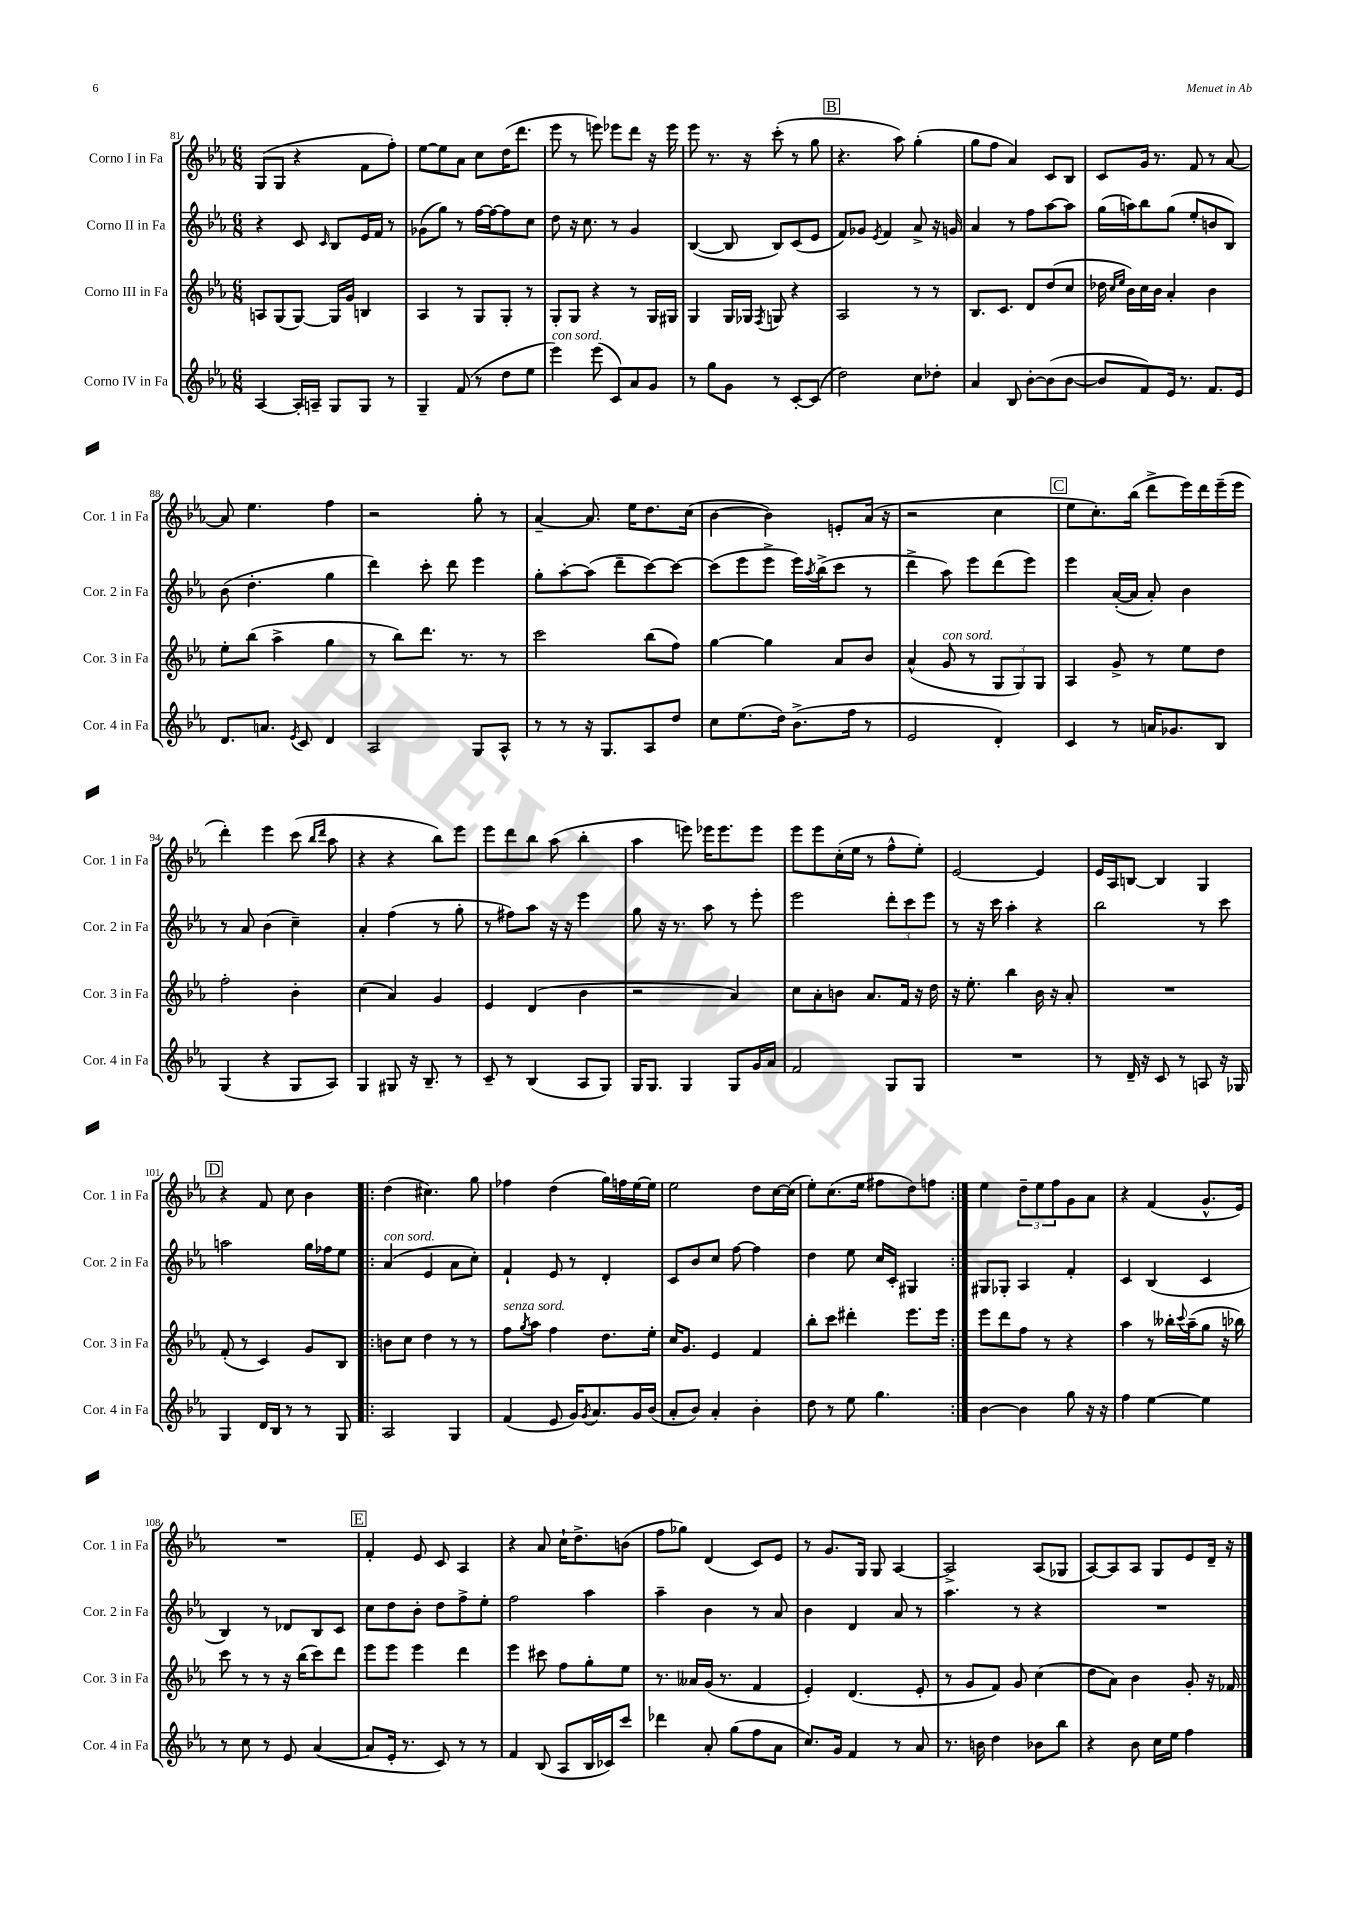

**kern	**kern	**kern	**kern
*staff4	*staff3	*staff2	*staff1
*clefG2	*clefG2	*clefG2	*clefG2
*k[b-e-a-]	*k[b-e-a-]	*k[b-e-a-]	*k[b-e-a-]
*M6/8	*M6/8	*M6/8	*M6/8
[4A-	8A	4r	(8G
.	(8G	.	8G
16A-']	[8G)	8c	4r
16A~	.	.	.
.	.	16qqc	.
8G	16G]	8B-	.
.	16g	.	.
8G	4B	16e-	8f
.	.	16f	.
8r	.	8r	8ff')
=	=	=	=
4G~	4A-	(8g-	[8ee-
.	.	8gg)	8ee-]
(8f	8r	8r	8a-
8r	8G	[16ff	8cc
.	.	16ff_	.
8dd	8G'	8ff]	(16dd
.	.	.	8.ddd
8ee-	8r	8cc	.
=	=	=	=
4eee-)	8G'	8dd	8eee-
.	8G	16r	8r
.	.	8.cc	.
(8eee-	4r	.	8eee)
8c)	.	8r	8eee-
8a-	8r	4g	8ddd
8g	16G	.	16r
.	16G#	.	16eee-
=	=	=	=
8r	4G	([4B-	8eee-
8gg	.	.	8.r
8g	16G	8B-]	.
.	16G-	.	16r
.	8qF	.	.
8r	8G	8B-)	(8ccc'
[8c'	4r	(8c	8r
(8c]	.	8e-	8gg
=	=	=	=
2dd)	2A-	8f)	4.r
.	.	8g-	.
.	.	8qe-	.
.	.	4f	.
.	.	.	8aa-)
8cc	8r	8a-^	(4gg'
8dd-'	8r	16r	.
.	.	16g	.
=	=	=	=
4a-	8.B-	4a-	8gg
.	.	.	8ff
.	8.c	.	.
8B-	.	8r	4a-)
[8b-'	8d	8ff	.
(8b-]	(8dd	[8aa-	8c
[8b-	8cc	8aa-]	8B-
=	=	=	=
8b-]	16dd-	(16gg	8c
.	16qqcc	.	.
.	16qqee-	.	.
.	16b-)	16aa)	.
8f)	16cc	8bb-	16g
.	16b-	.	8.r
16e-	4a-'	(8gg	.
8.r	.	.	.
.	.	8ee-'	8f
8.f	4b-	8b	8r
.	.	8B-)	[8a-
16e-	.	.	.
=	=	=	=
8.d	8ee-'	(8b-	8a-]
.	(8bb-	4.dd'	4.ee-
8.a	.	.	.
.	4aa-^	.	.
8qe-	.	.	.
8c	.	.	.
4d	4gg	4gg	4ff
=	=	=	=
2A-	8r	4ddd)	2r
.	8bb-)	.	.
.	8.ddd	8ccc'	.
.	.	8ddd	.
.	8.r	.	.
8G	.	4eee-	8gg'
8A-^^	8r	.	8r
=	=	=	=
8r	2ccc	8gg'	[4a-~
8r	.	[8aa-'	.
16r	.	(8aa-]	8.a-]
8.G	.	.	.
.	.	8ddd~	.
.	.	.	16ee-
8A-	(8bb-	[8ccc)	8.dd
8dd	8ff)	8ccc_	.
.	.	.	(16cc
=	=	=	=
8cc	[4gg	(8ccc]	[4b-
(8.ee-	.	8eee-	.
.	4gg]	8eee-^	4b-])
16dd)	.	.	.
(8.b-^	.	16eee-)	.
.	.	8qaa-	.
.	.	(16bb-^	.
.	8a-	8ccc	8e'
16ff	.	.	.
8r	8b-	8r	(16a-
.	.	.	16r
=	=	=	=
2e-	(4a-^^	4ddd^	2r
.	8g	8aa-)	.
.	8r	8eee-	.
4d')	12G	(8ddd	4cc
.	12G)	.	.
.	.	8eee-)	.
.	12G	.	.
=	=	=	=
4c	4A-	4eee-	8ee-
.	.	.	8.cc')
8r	8g^	([16a-'	.
.	.	16a-]	(16bb-
16a	8r	8a-')	8ddd^
8.g-	.	.	.
.	8ee-	4b-	16eee-)
.	.	.	16ddd
8B-	8dd	.	(16eee-~
.	.	.	16eee-
=	=	=	=
(4G	2ff'	8r	4ddd')
.	.	8a-	.
4r	.	(4b-	4eee-
8G	4b-'	4cc~)	(8ccc
.	.	.	16qqbb-
.	.	.	16qqddd
8A-)	.	.	8aa-
=	=	=	=
4G	(4cc	4a-'	4r
8G#	4a-)	(4ff	4r
16r	.	.	.
8.B-~	.	.	.
.	4g	8r	8bb-)
8r	.	8gg'	8eee-
=	=	=	=
8c~	4e-	8r	8eee-
8r	.	8ff#)	8ddd
(4B-	(4d	8aa-	8bb-
.	.	16r	(8aa-
.	.	16r	.
8A-	4b-	4eee-	4bb-'
8G)	.	.	.
=	=	=	=
16G	2r	8gg	4aa-
8.G	.	.	.
.	.	16r	.
.	.	8.r	.
4G	.	.	8eee)
.	.	8aa-	16eee-
.	.	.	8.eee-
8G	4a-)	8r	.
16g	.	8eee-'	8eee-
16a-	.	.	.
=	=	=	=
2f	8cc	2eee-	8eee-
.	8a-'	.	8eee-
.	8b	.	(16cc'
.	.	.	16ee-
.	8.a-	.	8r
8G	.	12ddd'	8ff^^
.	16f	.	.
.	.	12ccc	.
8G	16r	.	8ee-')
.	.	12eee-	.
.	16dd	.	.
=	=	=	=
2.r	16r	8r	[2e-
.	8.ee-'	.	.
.	.	16r	.
.	.	16ccc	.
.	4bb-	4aa-'	.
.	16b-	4r	4e-]
.	16r	.	.
.	8a-'	.	.
=	=	=	=
8r	2.r	2bb-	16e-
.	.	.	16A-
16d~	.	.	[8B
16r	.	.	.
8c	.	.	4B]
8r	.	.	.
8A	.	8r	4G
16r	.	8ccc	.
16G-	.	.	.
=	=	=	=
4G	(8f'	2aa	4r
.	8r	.	.
16d	4c)	.	8f
16B-	.	.	.
8r	.	.	8cc
8r	8g	16gg	4b-
.	.	16ff-	.
8G	8B-	8ee-	.
=!|:	=!|:	=!|:	=!|:
2A-	8b	(4a-	(4dd
.	8cc	.	.
.	4dd	4e-	4.cc#)
4G	8r	8a-	.
.	8r	8cc')	8gg
=	=	=	=
(4f	8ff	4f`	4ff-
.	8qgg	.	.
.	8aa-	.	.
8e-	4ff	8e-	(4dd
16g)	.	8r	.
8qg	.	.	.
8.a-	.	.	.
.	8.dd	4d'	16gg)
.	.	.	16ff
16g	.	.	[16ee-
(16b-	16ee-'	.	16ee-]
=	=	=	=
8a-'	16cc	8c	2ee-
.	8.g	.	.
8b-)	.	8b-	.
4a-'	4e-	8cc	.
.	.	[8ff	.
4b-'	4f	4ff]	8dd
.	.	.	[16cc
.	.	.	(16cc]
=	=	=	=
8dd	8bb-'	4dd	8ee-')
8r	8ccc	.	(8.cc
8ee-	4ddd#'	8ee-	.
.	.	.	16ee-
4.gg	.	16cc	8ff#
.	.	16c'	.
.	8.eee-	4G#	8dd)
.	.	.	8ff
.	16eee-	.	.
=:|!	=:|!	=:|!	=:|!
[4b-	8eee-	8G#	4ee-
.	8ddd	8G-'	.
4b-]	8ff	4A-	12dd~
.	.	.	12ee-
.	8r	.	.
.	.	.	12ff
8gg	4r	4f'	8g
16r	.	.	8a-
16r	.	.	.
=	=	=	=
4ff	4aa-	4c	4r
[4ee-	8r	(4B-	(4f
.	16bb--'	.	.
.	8qqccc	.	.
.	(16aa-~	.	.
4ee-]	8gg	4c	8.g^^
.	16r	.	.
.	16bb-)	.	16e-)
=	=	=	=
8r	8ccc	4B-)	2.r
8cc	8r	.	.
8r	8r	8r	.
8e-	16r	8d-	.
.	(16bb-	.	.
([4a-	8ccc)	8B-	.
.	8ddd	8c	.
=	=	=	=
8a-]	8eee-	8cc	4f'
16e-'	8eee-	8dd	.
8.r	.	.	.
.	4eee-	8b-'	8e-
8c)	.	8dd	8c
8r	4ddd	8ff^	4A-
8r	.	8ee-'	.
=	=	=	=
4f	4eee-	2ff	4r
(8B-	8ccc#	.	8a-
8A-	8ff	.	16cc`
.	.	.	8.dd^
16B-	8gg'	4aa-	.
16c-)	.	.	.
8ccc	8ee-	.	(8b
=	=	=	=
4ddd-	8.r	4aa-~	8ff
.	.	.	8gg-)
.	16a--	.	.
8a-'	(16g	4b-	(4d
.	8.r	.	.
(8gg	.	.	.
8ff	4f	8r	8c)
8a-	.	8a-	8e-
=	=	=	=
8.cc)	4e-')	4b-	8r
.	.	.	8.g
16g	.	.	.
4f	(4.d	4d	.
.	.	.	16G
.	.	.	8G
8r	.	8a-	[4A-
8a-	8e-'	8r	.
=	=	=	=
8.r	8r	4.aa-	2A-^]
.	8g	.	.
16b	.	.	.
4dd	8f)	.	.
.	8g	8r	.
8b-	(4cc	4r	(8A-
8bb-	.	.	8G-
=	=	=	=
4r	8dd	2.r	[8A-)
.	8a-)	.	8A-]
8b-	4b-	.	8A-
16cc	.	.	8G
16ee-	.	.	.
4ff	8g'	.	8e-
.	16r	.	16d~
.	16f-	.	16r
==	==	==	==
*-	*-	*-	*-
